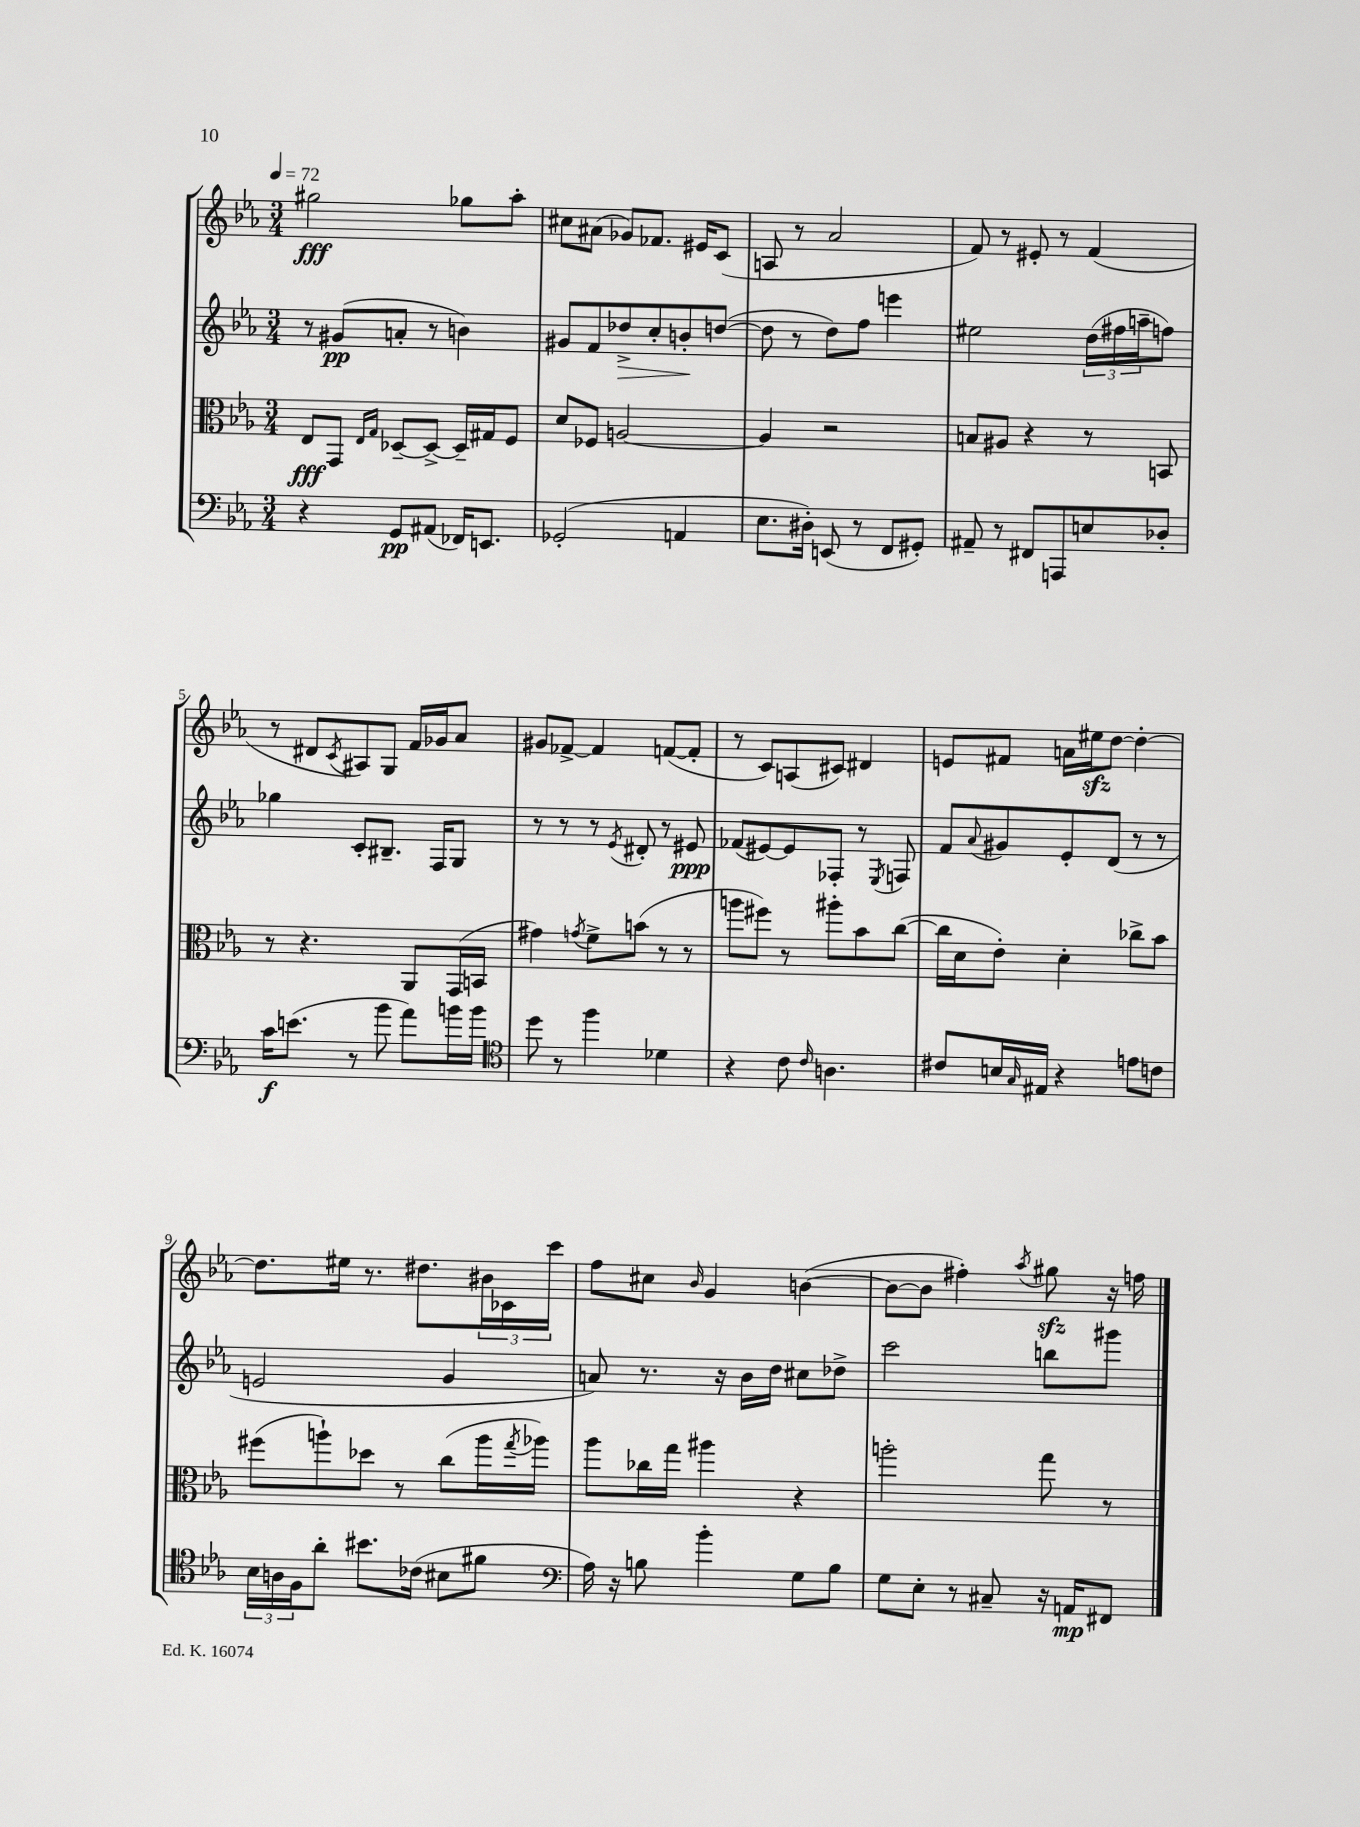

**kern	**kern	**kern	**kern
*staff4	*staff3	*staff2	*staff1
*clefF4	*clefC3	*clefG2	*clefG2
*k[b-e-a-]	*k[b-e-a-]	*k[b-e-a-]	*k[b-e-a-]
*M3/4	*M3/4	*M3/4	*M3/4
*MM72	*MM72	*MM72	*MM72
4r	8E-/L	8r	2gg#\
.	8GG/J	(8g#/L	.
.	16qqE-/LL	.	.
.	16qqG/JJ	.	.
8GG/L	[8D-~/L	8a'/J	.
(8AA#/J	8D-^/_J	8r	.
16FF-/LK)	16D-~/]LL	4b\)	8gg-\L
8.EE/J	16G#/J	.	.
.	8F/J	.	8aa-'\J
=	=	=	=
(2GG-'/	8d/L	8g#/L	8cc#\L
.	8F-/J	8f/	(8a#\J
.	[2A/	8dd-^/	8g-/L)
.	.	8cc'/	8.f-/J
4AA/	.	8b'/	.
.	.	.	16e#/LK
.	.	([8dd/J	(8c/J
=	=	=	=
8.E-\L	4A/]	8dd\]	8A/
.	.	8r	8r
16D#'\Jk)	.	.	.
(8EE/	2r	8dd\L)	2a-/
8r	.	8ff\J	.
8FF/L	.	4eee\	.
8GG#'/J)	.	.	.
=	=	=	=
8AA#~/	8B/L	2ee#\	8f/)
8r	8A#/J	.	8r
8FF#/L	4r	.	8e#'/
8AAA/	.	.	8r
8E/	8r	(24dd\LL	(4f/
.	.	24ff#\	.
.	.	24aa~\J	.
8D-'/J	8BB/	8ff\J)	.
=	=	=	=
16c\LK	8r	4gg-\	8r
(8.e\J	.	.	.
.	4.r	.	8d#/L
.	.	.	8qc/
8r	.	8c'/L	8A#/)
8b-\	.	8.B#~/J	8G/J
8a-\L)	8AA-/L	.	16f/LL
.	.	16F/LK	16g-/J
16b\L	(16GG/L	8G/J	8a-/J
16b\JJ	16BB/JJ	.	.
=	=	=	=
*clefC4	*	*	*
8dd\	4g#\)	8r	8g#/L
8r	.	8r	[8f-^/J
.	8qg/	.	.
4ff\	8f^\L	8r	4f-/]
.	.	8qe-/	.
.	(8b\J	8d#'/	.
4d-\	8r	8r	([8f/L
.	8r	8e#/	8f'/]J
=	=	=	=
4r	8aa\L	(8f-/L	8r
.	8ff#\J)	[8e#/)	8c/L)
8c\	8r	8e#/]	(8A/
16qqc/	.	.	.
4.A\	8aa#'\L	8F-'/J	8c#/J)
.	8b-\	8r	4d#/
.	.	8qE-/	.
.	([8cc\J	8F/	.
=	=	=	=
8c#/L	16cc\]LL	8f/L	8e/L
.	16d\J	.	.
.	.	8qqa-/	.
16B/L	8e-'\J)	8g#/	8f#/J
16qqG/	.	.	.
16E#/JJ	.	.	.
4r	4d'\	8e-'/	16a\LL
.	.	.	16ee#\J
.	.	(8d/J	[8dd\J
8e\L	8cc-^\L	8r	4dd'\_
8c\J	8b-\J	8r	.
=	=	=	=
24B-\LL	(8ff#\L	2e/	8.dd\]L
24A\	.	.	.
24F\J	.	.	.
8a-'\J	8aa`\)	.	.
.	.	.	16ee#\Jk
8.b#\L	8dd-\J	.	8.r
.	8r	.	.
(16c-\Jk	.	.	8.dd#\L
8B#\L	(8cc\L	4g/	.
8f#\J	16aa\L	.	24b#\L
.	.	.	24c-\
.	8qgg/	.	.
.	16aa-\JJ)	.	.
.	.	.	24ccc\JJ
=	=	=	=
*clefF4	*	*	*
16A-\)	8aa-\L	8a/)	8ff\L
16r	.	.	.
8B\	16cc-\L	8.r	8cc#\J
.	16gg\JJ	.	.
.	.	.	16qqb-/
4b-'\	4aa#\	.	4g/
.	.	16r	.
.	.	16b-\LL	.
.	.	16dd\JJ	.
8G\L	4r	8cc#\L	([4b\
8B\J	.	8dd-^\J	.
=	=	=	=
8G\L	2aa'\	2ccc\	8b\_L
8E-'\J	.	.	8b\]J
8r	.	.	4ff#'\)
8C#~/	.	.	.
.	.	.	8qaa-/
16r	8gg\	8bb\L	8gg#\
16AA/LK	.	.	.
8FF#/J	8r	8ggg#\J	16r
.	.	.	16ff\
==	==	==	==
*-	*-	*-	*-
